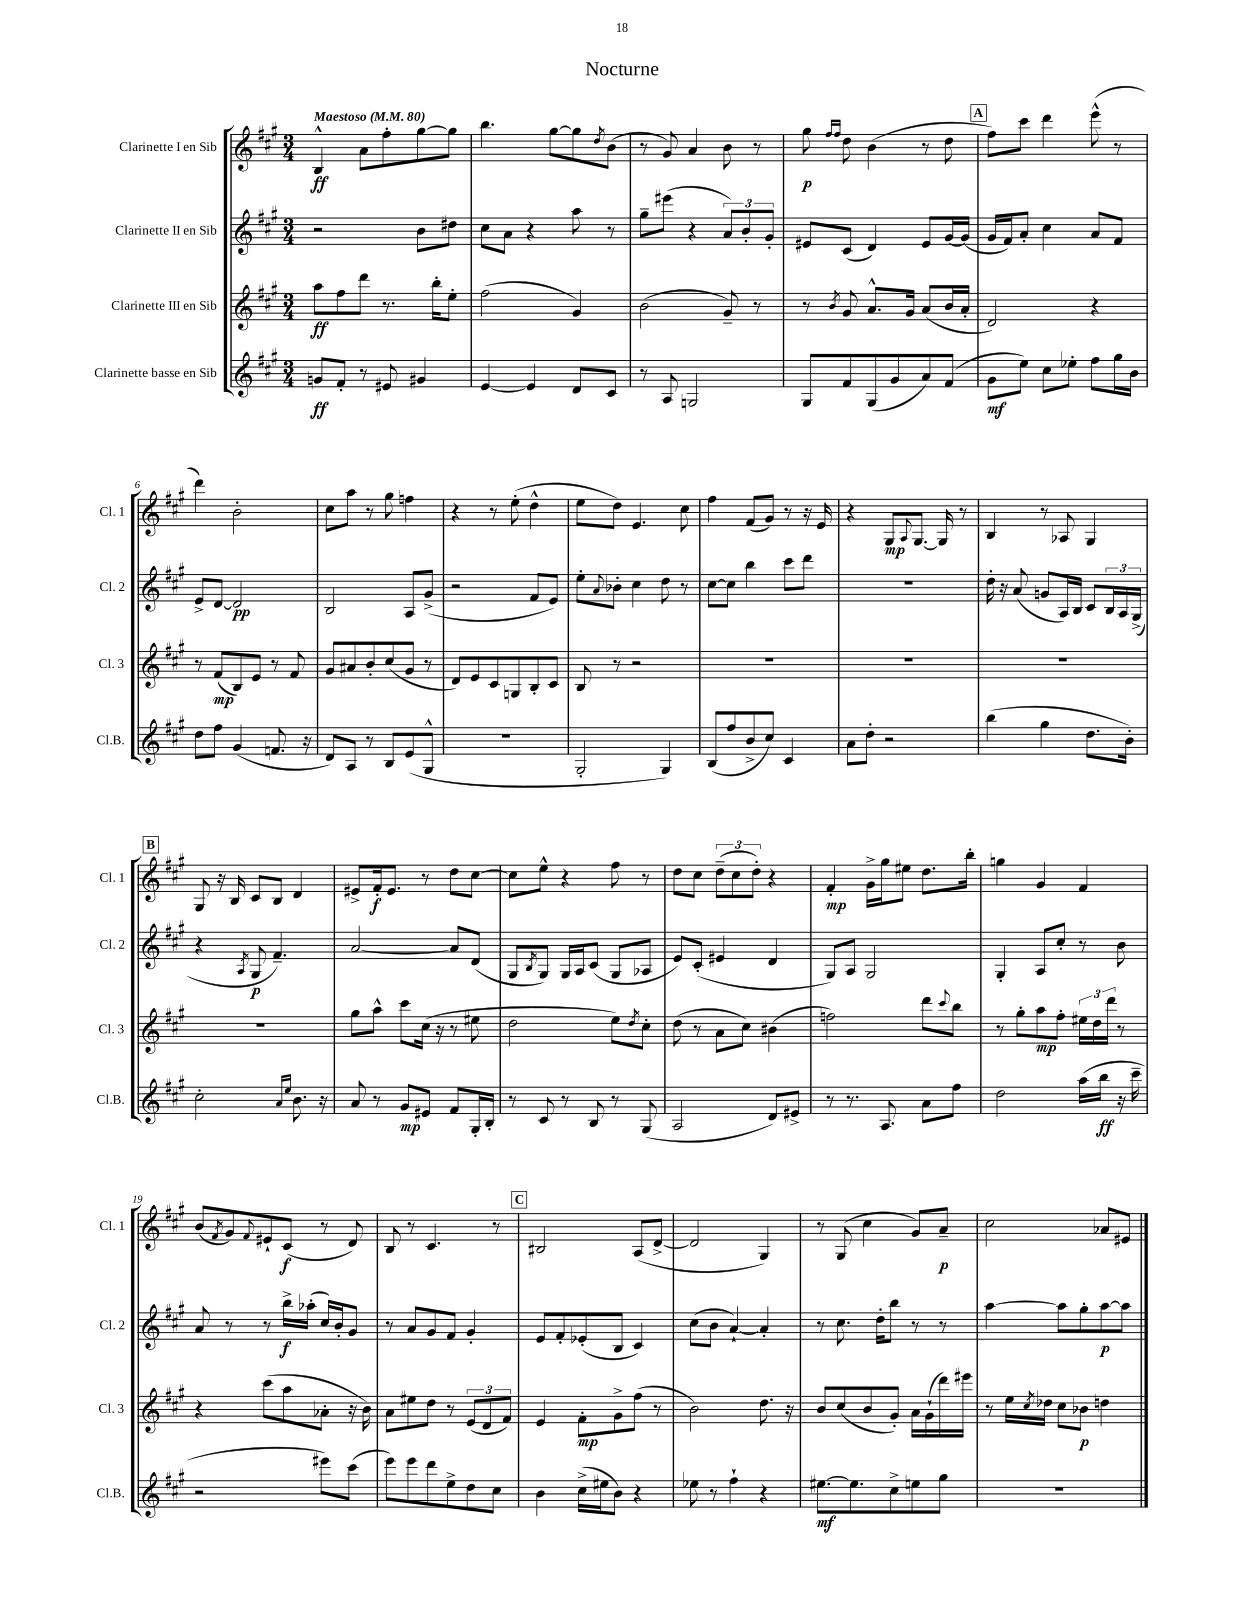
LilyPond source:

\header { title = "Nocturne" }
<<
\new StaffGroup <<
\new Staff = "s0" \with { instrumentName = "Clarinette I en Sib" shortInstrumentName = "Cl. 1" } {
    \clef treble \key a \major \numericTimeSignature \time 3/4 \tempo "Maestoso" 4 = 80
    b4-^\ff a'8 fis''8-. gis''8~ gis''8 |
    b''4. gis''8~ gis''8 \acciaccatura { d''8 } b'8( |
    r8 gis'8) a'4 b'8 r8 |
    gis''8\p \grace { fis''16 fis''16 } d''8 b'4( r8 d''8 |
    \mark \markup { \box "A" } fis''8) cis'''8 d'''4 e'''8-^( r8 |
    d'''4) b'2-. |
    cis''8 a''8 r8 gis''8 f''4 |
    r4 r8 e''8-.( d''4-^ |
    e''8 d''8) e'4. cis''8 |
    fis''4 fis'8( gis'8) r8 r16 e'16 |
    r4 gis8\mp \appoggiatura { a8 } gis8.~ gis16 r8 |
    b4 r8 aes8 gis4 |
    \mark \markup { \box "B" } gis8 r16 b16 cis'8 b8 d'4 |
    eis'8-> fis'16-.\f eis'8. r8 d''8 cis''8~ |
    cis''8 e''8-^ r4 fis''8 r8 |
    d''8 cis''8 \tuplet 3/2 { d''8--( cis''8 d''8-.) } r4 |
    fis'4-.\mp gis'16-> gis''16 eis''8 d''8. b''16-. |
    g''4 gis'4 fis'4 |
    b'8( \acciaccatura { fis'8 } gis'8) \appoggiatura { fis'8 } eis'8-! cis'8\f( r8 d'8) |
    b8 r8 cis'4. r8 |
    \mark \markup { \box "C" } bis2 a8( d'8~-> |
    d'2 gis4) |
    r8 gis8( cis''4 gis'8) a'8--\p |
    cis''2 aes'8 eis'8 \bar "|." |
}
\new Staff = "s1" \with { instrumentName = "Clarinette II en Sib" shortInstrumentName = "Cl. 2" } {
    \clef treble \key a \major \numericTimeSignature \time 3/4
    r2 b'8 dis''8 |
    cis''8 a'8 r4 a''8 r8 |
    gis''8-- eis'''8( r4 \tuplet 3/2 { a'8) b'8-. gis'8-. } |
    eis'8 cis'8( d'4) eis'8 gis'16~ gis'16( |
    \mark \markup { \box "A" } gis'16 fis'16) a'8-. cis''4 a'8 fis'8 |
    e'8-> d'8~ d'2\pp |
    b2 a8 gis'8->( |
    r2 fis'8 e'8) |
    e''8-. \appoggiatura { a'8 } bes'8-. cis''4 d''8 r8 |
    cis''8~ cis''8 b''4 cis'''8 d'''8 |
    R2. |
    d''16-. r16 a'8( g'8 a16) b16 cis'8 \tuplet 3/2 { b16 a16 gis16->( } |
    \mark \markup { \box "B" } r4 \acciaccatura { a8 } gis8\p fis'4.--) |
    a'2~ a'8 d'8( |
    gis8 \acciaccatura { b8 } gis8) gis16 a16 cis'8( gis8 aes8 |
    e'8) cis'8-.( eis'4 d'4 |
    gis8) a8 gis2 |
    gis4-. a8 cis''8-. r8 b'8 |
    a'8 r8 r8 b''16->\f aes''16-.( cis''16) b'16-. gis'8 |
    r8 a'8 gis'8 fis'8 gis'4-. |
    \mark \markup { \box "C" } e'8 fis'8-. ees'8-.( b8 cis'4) |
    cis''8( b'8 a'4~-!) a'4-. |
    r8 cis''8. d''16-. b''8 r8 r8 |
    a''4~ a''8 gis''8-. a''8~\p a''8 \bar "|." |
}
\new Staff = "s2" \with { instrumentName = "Clarinette III en Sib" shortInstrumentName = "Cl. 3" } {
    \clef treble \key a \major \numericTimeSignature \time 3/4
    a''8\ff fis''8 d'''8 r8. b''16-. e''8-. |
    fis''2( gis'4) |
    b'2( gis'8--) r8 |
    r8 \acciaccatura { b'8 } gis'8 a'8.-^ gis'16 a'8( b'16 a'16-. |
    \mark \markup { \box "A" } d'2) r4 |
    r8 fis'8\mp( b8) e'8 r8 fis'8 |
    gis'8 ais'8 b'8-. cis''8( gis'8 r8 |
    d'8) e'8 cis'8 g8 b8-. cis'8 |
    b8 r8 r2 |
    R2. |
    R2. |
    R2. |
    \mark \markup { \box "B" } R2. |
    gis''8 a''8-^ cis'''8 cis''16( r16 r8 eis''8 |
    d''2 e''8) \acciaccatura { d''8 } cis''8-. |
    d''8( r8 a'8 cis''8) bis'4( |
    f''2) d'''8 \appoggiatura { cis'''8 } b''8 |
    r8 gis''8-. a''8\mp fis''8-. \tuplet 3/2 { eis''16 d''16 d'''16 } r8 |
    r4 cis'''8( a''8 aes'8-. r16 b'16) |
    a'8 eis''8 d''8 r8 \tuplet 3/2 { e'8( d'8 fis'8) } |
    \mark \markup { \box "C" } e'4 fis'8-.\mp gis'8-> fis''8( r8 |
    b'2) d''8. r16 |
    b'8 cis''8( b'8 gis'8-.) a'16 gis'16-!( d'''16) eis'''16 |
    r8 e''16 \acciaccatura { cis''8 } des''16 cis''8 bes'8\p d''4 \bar "|." |
}
\new Staff = "s3" \with { instrumentName = "Clarinette basse en Sib" shortInstrumentName = "Cl.B." } {
    \clef treble \key a \major \numericTimeSignature \time 3/4
    g'8\ff fis'8-. r8 eis'8 gis'4 |
    e'4~ e'4 d'8 cis'8 |
    r8 a8 g2 |
    gis8 fis'8 gis8( gis'8 a'8) fis'8( |
    \mark \markup { \box "A" } gis'8\mf e''8) cis''8 ees''8-. fis''8 gis''16 b'16 |
    d''8 fis''8 gis'4( f'8. r16 |
    d'8) a8 r8 b8 e'8( gis8-^ |
    R2. |
    gis2-. gis4) |
    b8( fis''8 b'8-> cis''8) cis'4 |
    a'8 d''8-. r2 |
    b''4( gis''4 d''8. b'16-.) |
    \mark \markup { \box "B" } cis''2-. \grace { a'16 e''16 } b'8. r16 |
    a'8 r8 gis'8\mp eis'8 fis'8 gis16-. b16-. |
    r8 cis'8 r8 b8 r8 gis8( |
    a2 d'8) eis'8-> |
    r8 r8. a8. a'8 fis''8 |
    d''2 a''16( b''16\ff r16 cis'''16-- |
    r2 eis'''8) cis'''8( |
    e'''8) e'''8 d'''8 e''8-> d''8 cis''8 |
    \mark \markup { \box "C" } b'4 cis''16->( eis''16 b'8) r4 |
    ees''8 r8 fis''4-! r4 |
    eis''8.~\mf eis''8. cis''8-> e''8 gis''8 |
    R2. \bar "|." |
}
>>
>>
